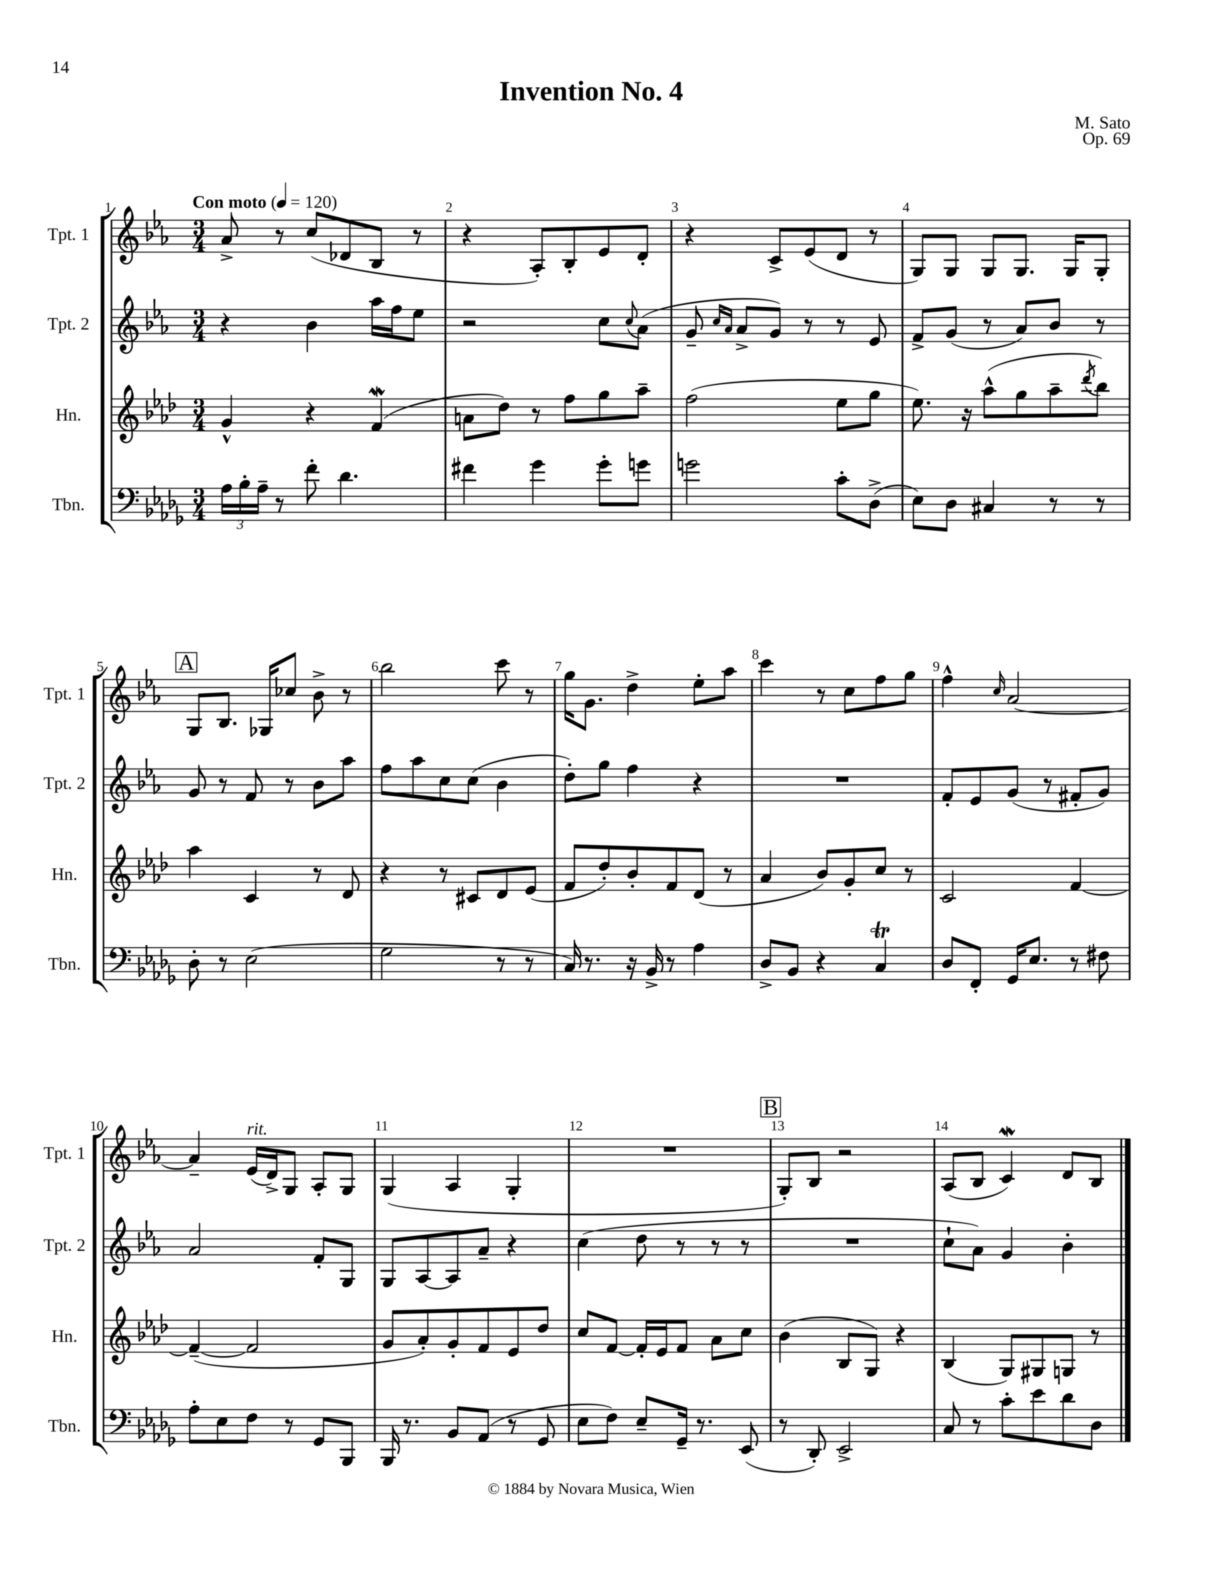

**kern	**kern	**kern	**kern
*part4	*part3	*part2	*part1
*staff4	*staff3	*staff2	*staff1
*I"Tbn.	*I"Hn.	*I"Tpt. 2	*I"Tpt. 1
*I'Tbn.	*I'Hn.	*I'Tpt. 2	*I'Tpt. 1
*clefF4	*clefG2	*clefG2	*clefG2
*k[b-e-a-d-g-]	*k[b-e-a-d-]	*k[b-e-a-]	*k[b-e-a-]
*M3/4	*M3/4	*M3/4	*M3/4
*MM120	*MM120	*MM120	*MM120
=1	=1	=1	=1
!	!	!	!LO:TX:a:B:t=Con moto
24A-\LL	4g^^/	4r	8a-^/
24B-'\	.	.	.
24A-~\JJ	.	.	.
8r	.	.	8r
8f'\	4r	4b-\	(8cc/L
4.d-\	.	.	8d-X/
.	(4fW/	16aa-\LL	8B-/J
.	.	16ff\J	.
.	.	8ee-\J	8r
=2	=2	=2	=2
4f#X\	8an\L	2r	4r
.	8dd-\J)	.	.
4g-\	8r	.	8A-'/L)
.	8ff\L	.	8B-'/
8g-'\L	8gg\	8cc\L	8e-/
.	.	8qqcc/	.
8gn\J	8aa-~\J	(8a-\J	8d'/J
=3	=3	=3	=3
2gn\	(2ff\	8g~/	4r
.	.	16qqcc/LL	.
.	.	16qqa-/JJ	.
.	.	8a-^/L	.
.	.	8g/J)	8c^/L
.	.	8r	(8e-/
8c'\L	8ee-\L	8r	8d/J
(8D-^\J	8gg\J	8e-/	8r
=4	=4	=4	=4
8E-\L)	8.ee-\)	8f^/L	8G/L)
8D-\J	.	(8g/J	8G/J
.	16r	.	.
4C#X/	(8aa-^^\L	8r	8G/L
.	8gg\	8a-/L)	8.G/J
8r	8aa-~\	8b-/J	.
.	.	.	16G/KL
.	8qddd-/	.	.
8r	8bb-\J)	8r	8G'/J
!!LO:LB:g=z
!!LO:REH:place=s1:t=A
=5	=5	=5	=5
8D-'\	4aa-\	8g/	8G/L
8r	.	8r	8.B-/J
(2E-\	4c/	8f/	.
.	.	.	16G-X/KL
.	.	8r	8cc-X/J
.	8r	8b-\L	8b-^\
.	8d-/	8aa-\J	8r
=6	=6	=6	=6
2G-\	4r	8ff\L	2bb-\
.	.	8aa-\	.
.	8r	8cc\	.
.	8c#X/L	(8cc\J	.
8r	8d-/	4b-\	8ccc\
8r	(8e-/J	.	8r
=7	=7	=7	=7
16C/)	8f/L	8dd'\L)	16gg\KL
8.r	.	.	8.g\J
.	8dd-'/)	8gg\J	.
16r	8b-'/	4ff\	4dd^\
16BB-^/	.	.	.
8r	8f/	.	.
4A-\	(8d-/J	4r	8ee-'\L
.	8r	.	8aa-\J
=8	=8	=8	=8
8D-^/L	4a-/	2.r	4ccc\
8BB-/J	.	.	.
4r	8b-/L)	.	8r
.	8g'/	.	8cc\L
4Ct/	8cc/J	.	8ff\
.	8r	.	8gg\J
=9	=9	=9	=9
8D-/L	2c/	8f'/L	4ff^^\
8FF'/J	.	8e-/	.
.	.	.	16qqcc/
16GG-/KL	.	(8g/J	[2a-/
8.E-/J	.	.	.
.	.	8r	.
8r	[4f/	8f#X'/L	.
8F#X\	.	8g/J)	.
!!LO:LB:g=z
=10	=10	=10	=10
8A-'\L	(4f~/_	2a-/	4a-~/]
8E-\	.	.	.
!	!	!	!LO:TX:a:i:t=rit.
8F\J	2f/]	.	(16e-/LL
.	.	.	16d^/J)
8r	.	.	8G/J
8GG-/L	.	8f'/L	8A-'/L
8BBB-/J	.	8G/J	8G/J
=11	=11	=11	=11
16BBB-/	8g/L	8G/L	(4G/
8.r	.	.	.
.	8a-'/)	[8A-/	.
8BB-/L	8g'/	8A-/]	4A-/
(8AA-/J	8f/	8a-~/J	.
8r	8e-/	4r	4G'/
8GG-/	8dd-/J	.	.
=12	=12	=12	=12
8E-\L	8cc/L	(4cc\	2.r
8F\J)	[8f/J	.	.
8E-~/L	16f'/LL]	8dd\	.
.	16e-/J	.	.
16GG-~/Jk	8f/J	8r	.
8.r	.	.	.
.	8a-\L	8r	.
(8EE-/	8cc\J	8r	.
!!LO:REH:place=s1:t=B
=13	=13	=13	=13
8r	(4b-\	2.r	8G'/L)
8DD-'/)	.	.	8B-/J
2EE-^/	8B-/L	.	2r
.	8G/J)	.	.
.	4r	.	.
=14	=14	=14	=14
8C/	(4B-/	8cc`\L	(8A-/L
8r	.	8a-\J)	8B-/J
8c'\L	8G/L)	4g/	4cW/)
8e-\	8G#X/	.	.
8d-\	8Gn/J	4b-'\	8d/L
8D-\J	8r	.	8B-/J
==	==	==	==
*-	*-	*-	*-
